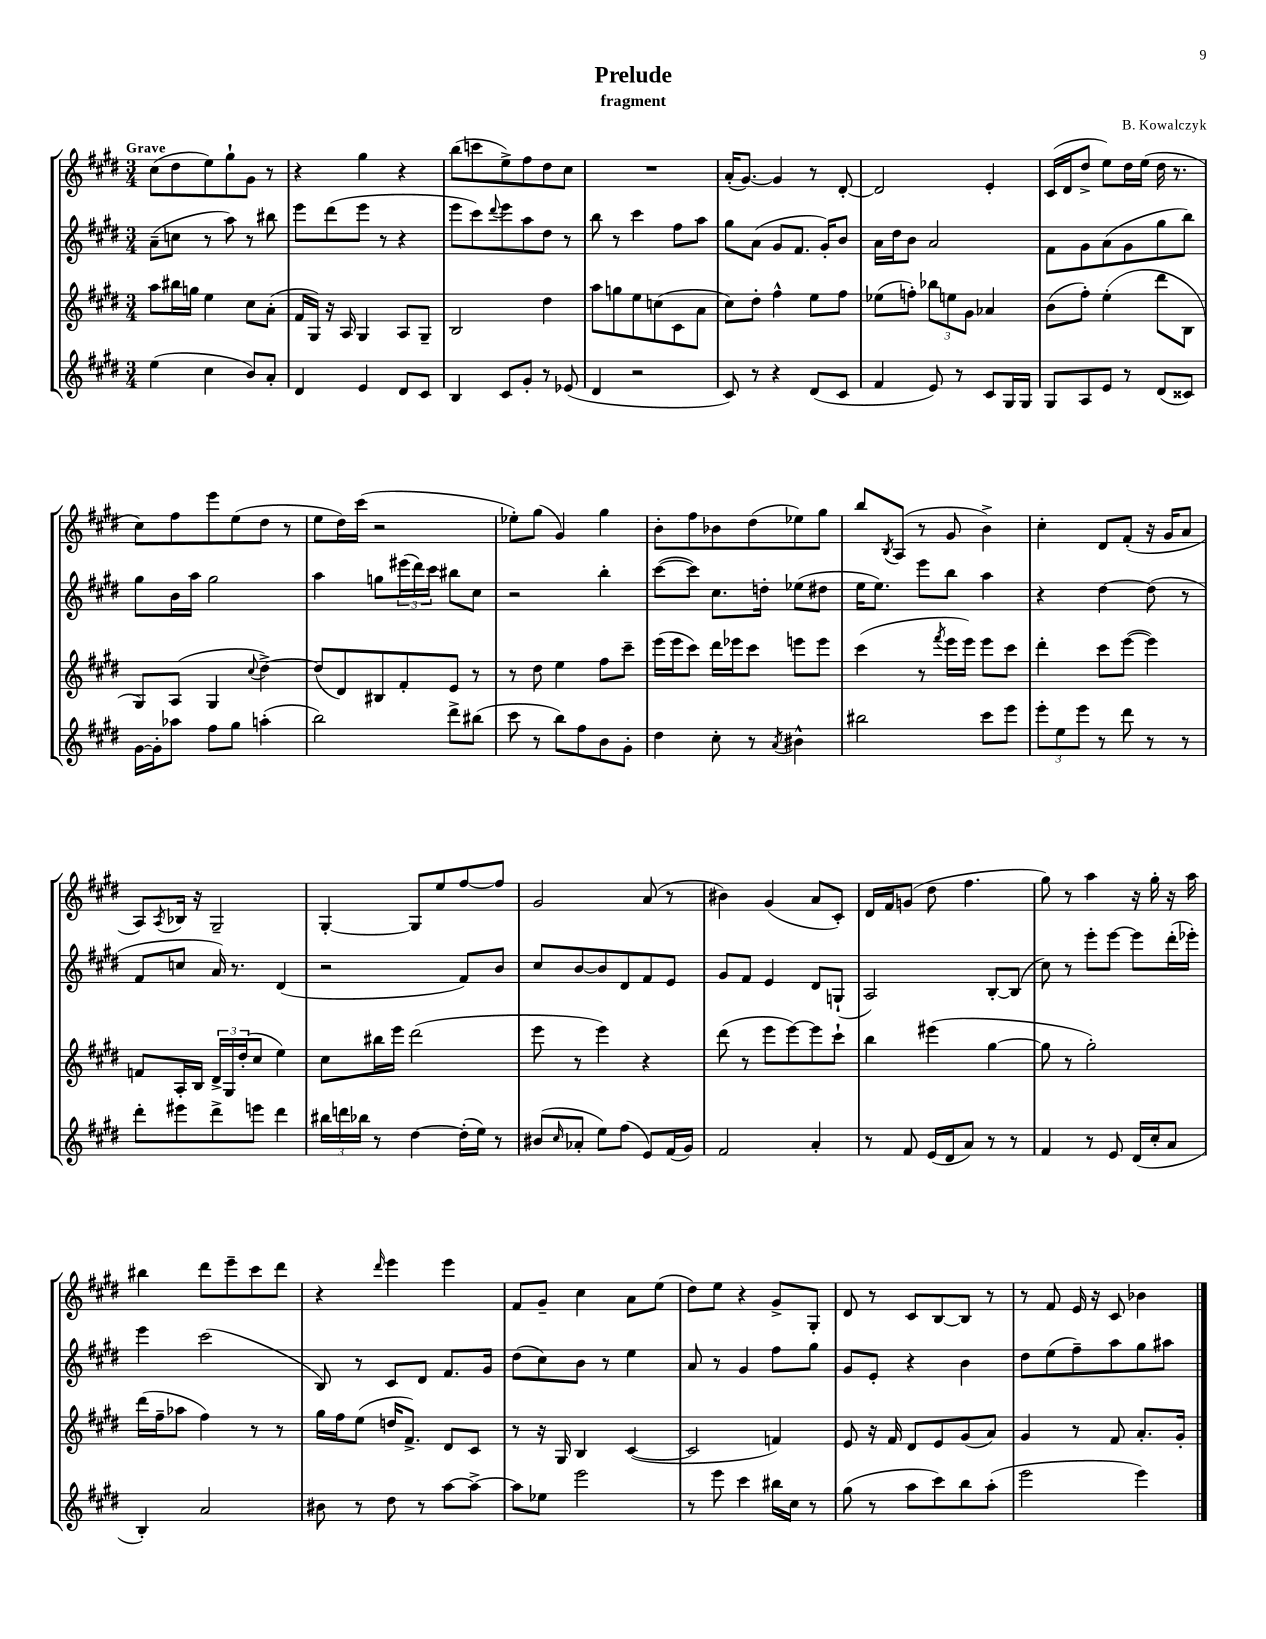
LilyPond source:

\header { title = "Prelude" composer = "B. Kowalczyk" subtitle = "fragment" }
<<
\new StaffGroup <<
\new Staff = "s0" {
    \clef treble \key e \major \numericTimeSignature \time 3/4 \tempo "Grave"
    cis''8( dis''8 e''8) gis''8-! gis'8 r8 |
    r4 gis''4 r4 |
    b''8( c'''8 e''8->) fis''8 dis''8 cis''8 |
    R2. |
    a'16-.( gis'8.~) gis'4 r8 dis'8~-. |
    dis'2 e'4-. |
    cis'16( dis'16 dis''8-> e''8) dis''16 e''16( dis''16 r8. |
    cis''8) fis''8 e'''8 e''8( dis''8 r8 |
    e''8 dis''16) cis'''16( r2 |
    ees''8-.) gis''8( gis'4) gis''4 |
    b'8-. fis''8 bes'8 dis''8( ees''8) gis''8 |
    b''8 \acciaccatura { b8 } a8( r8 gis'8 b'4->) |
    cis''4-. dis'8 fis'8-.( r16 gis'16 a'8 |
    a8) \acciaccatura { a8 } bes16 r16 gis2-- |
    gis4~-. gis8 e''8 fis''8~ fis''8 |
    gis'2 a'8( r8 |
    bis'4) gis'4( a'8 cis'8-.) |
    dis'16 fis'16 g'8( dis''8 fis''4. |
    gis''8) r8 a''4 r16 gis''16-. r16 a''16 |
    bis''4 dis'''8 e'''8-- cis'''8 dis'''8 |
    r4 \grace { dis'''16 } e'''4 e'''4 |
    fis'8 gis'8-- cis''4 a'8 e''8( |
    dis''8) e''8 r4 gis'8-> gis8-. |
    dis'8 r8 cis'8 b8~ b8 r8 |
    r8 fis'8 e'16 r16 cis'8 bes'4 \bar "|." |
}
\new Staff = "s1" {
    \clef treble \key e \major \numericTimeSignature \time 3/4
    a'8--( c''8 r8 a''8) r8 bis''8 |
    e'''8 dis'''8( e'''8 r8 r4 |
    e'''8 cis'''8) \appoggiatura { dis'''8 } e'''8 a''8 dis''8 r8 |
    b''8 r8 cis'''4 fis''8 a''8 |
    gis''8 a'8( gis'8 fis'8. gis'16-.) b'8 |
    a'16 dis''16 b'8 a'2 |
    fis'8 gis'8 a'8( gis'8 gis''8 b''8) |
    gis''8 b'16 a''16 gis''2 |
    a''4 g''8 \tuplet 3/2 { eis'''16( dis'''16) cis'''16 } bis''8 cis''8 |
    r2 b''4-. |
    cis'''8~( cis'''8) cis''8. d''16-. ees''8( dis''8 |
    e''16 e''8.) e'''8 b''8 a''4 |
    r4 dis''4~ dis''8( r8 |
    fis'8 c''8 a'16) r8. dis'4( |
    r2 fis'8) b'8 |
    cis''8 b'8~ b'8 dis'8 fis'8 e'8 |
    gis'8 fis'8 e'4 dis'8 g8-!( |
    a2) b8~-. b8( |
    cis''8) r8 e'''8-. e'''8~ e'''8 dis'''16-.( ees'''16-.) |
    e'''4 cis'''2( |
    b8) r8 cis'8 dis'8 fis'8. gis'16 |
    dis''8( cis''8) b'8 r8 e''4 |
    a'8 r8 gis'4 fis''8 gis''8 |
    gis'8 e'8-. r4 b'4 |
    dis''8 e''8( fis''8--) a''8 gis''8 ais''8 \bar "|." |
}
\new Staff = "s2" {
    \clef treble \key e \major \numericTimeSignature \time 3/4
    a''8 bis''16 g''16 e''4 cis''8 a'8-.( |
    fis'16 gis16) r16 a16 gis4 a8 gis8-- |
    b2 dis''4 |
    a''8 g''8 e''8 c''8( cis'8 a'8 |
    cis''8) dis''8-. fis''4-^ e''8 fis''8 |
    ees''8( f''8-.) \tuplet 3/2 { bes''8 e''8 gis'8 } aes'4 |
    b'8( fis''8-.) e''4-.( dis'''8 b8 |
    gis8) a8( gis4 \appoggiatura { cis''8 } dis''4~->) |
    dis''8( dis'8) bis8 fis'8-. e'8 r8 |
    r8 dis''8 e''4 fis''8 cis'''8-- |
    e'''16( e'''16 cis'''8) dis'''16 ees'''16 cis'''8 e'''8 e'''8 |
    cis'''4( r8 \acciaccatura { fis'''8 } e'''16 e'''16) e'''8 cis'''8 |
    dis'''4-. cis'''8 e'''8~( e'''4) |
    f'8 a16-. b16 \tuplet 3/2 { dis'16-> gis16 dis''16-.( } cis''8 e''4) |
    cis''8 bis''16 e'''16 dis'''2( |
    e'''8 r8 e'''4) r4 |
    dis'''8( r8 e'''8 e'''8~) e'''8 cis'''8-! |
    b''4 eis'''4( gis''4~ |
    gis''8 r8 gis''2-.) |
    dis'''16( fis''16-- aes''8 fis''4) r8 r8 |
    gis''16 fis''16 e''8( d''16 fis'8.->) dis'8 cis'8 |
    r8 r16 gis16 b4 cis'4~( |
    cis'2 f'4) |
    e'8 r16 fis'16 dis'8 e'8 gis'8( a'8) |
    gis'4 r8 fis'8 a'8.-. gis'16-. \bar "|." |
}
\new Staff = "s3" {
    \clef treble \key e \major \numericTimeSignature \time 3/4
    e''4( cis''4 b'8) a'8-. |
    dis'4 e'4 dis'8 cis'8 |
    b4 cis'8 gis'8-. r8 ees'8( |
    dis'4 r2 |
    cis'8) r8 r4 dis'8( cis'8 |
    fis'4 e'8) r8 cis'8 gis16 gis16 |
    gis8 a8 e'8 r8 dis'8( cisis'8) |
    gis'16~ gis'16-. aes''8 fis''8 gis''8 a''4-.( |
    b''2) dis'''8-> bis''8( |
    cis'''8 r8 b''8) fis''8 b'8 gis'8-. |
    dis''4 cis''8-. r8 \acciaccatura { a'8 } bis'4-^ |
    bis''2 cis'''8 e'''8 |
    \tuplet 3/2 { e'''8-. e''8 e'''8 } r8 dis'''8 r8 r8 |
    dis'''8-. eis'''8 dis'''8-> e'''8 dis'''4 |
    \tuplet 3/2 { bis''16 d'''16 bes''16 } r8 dis''4~ dis''16-.( e''16) r8 |
    bis'8( \grace { cis''16 } aes'8-. e''8) fis''8( e'8) fis'16( gis'16) |
    fis'2 a'4-. |
    r8 fis'8 e'16( dis'16 a'8) r8 r8 |
    fis'4 r8 e'8 dis'16( cis''16-. a'8 |
    b4-.) a'2 |
    bis'8 r8 dis''8 r8 a''8~ a''8~-> |
    a''8 ees''8 e'''2 |
    r8 e'''8 cis'''4 bis''16 cis''16 r8 |
    gis''8( r8 a''8 cis'''8) b''8 a''8-.( |
    e'''2 e'''4) \bar "|." |
}
>>
>>
\layout { \context { \Score \remove "Bar_number_engraver" } }
